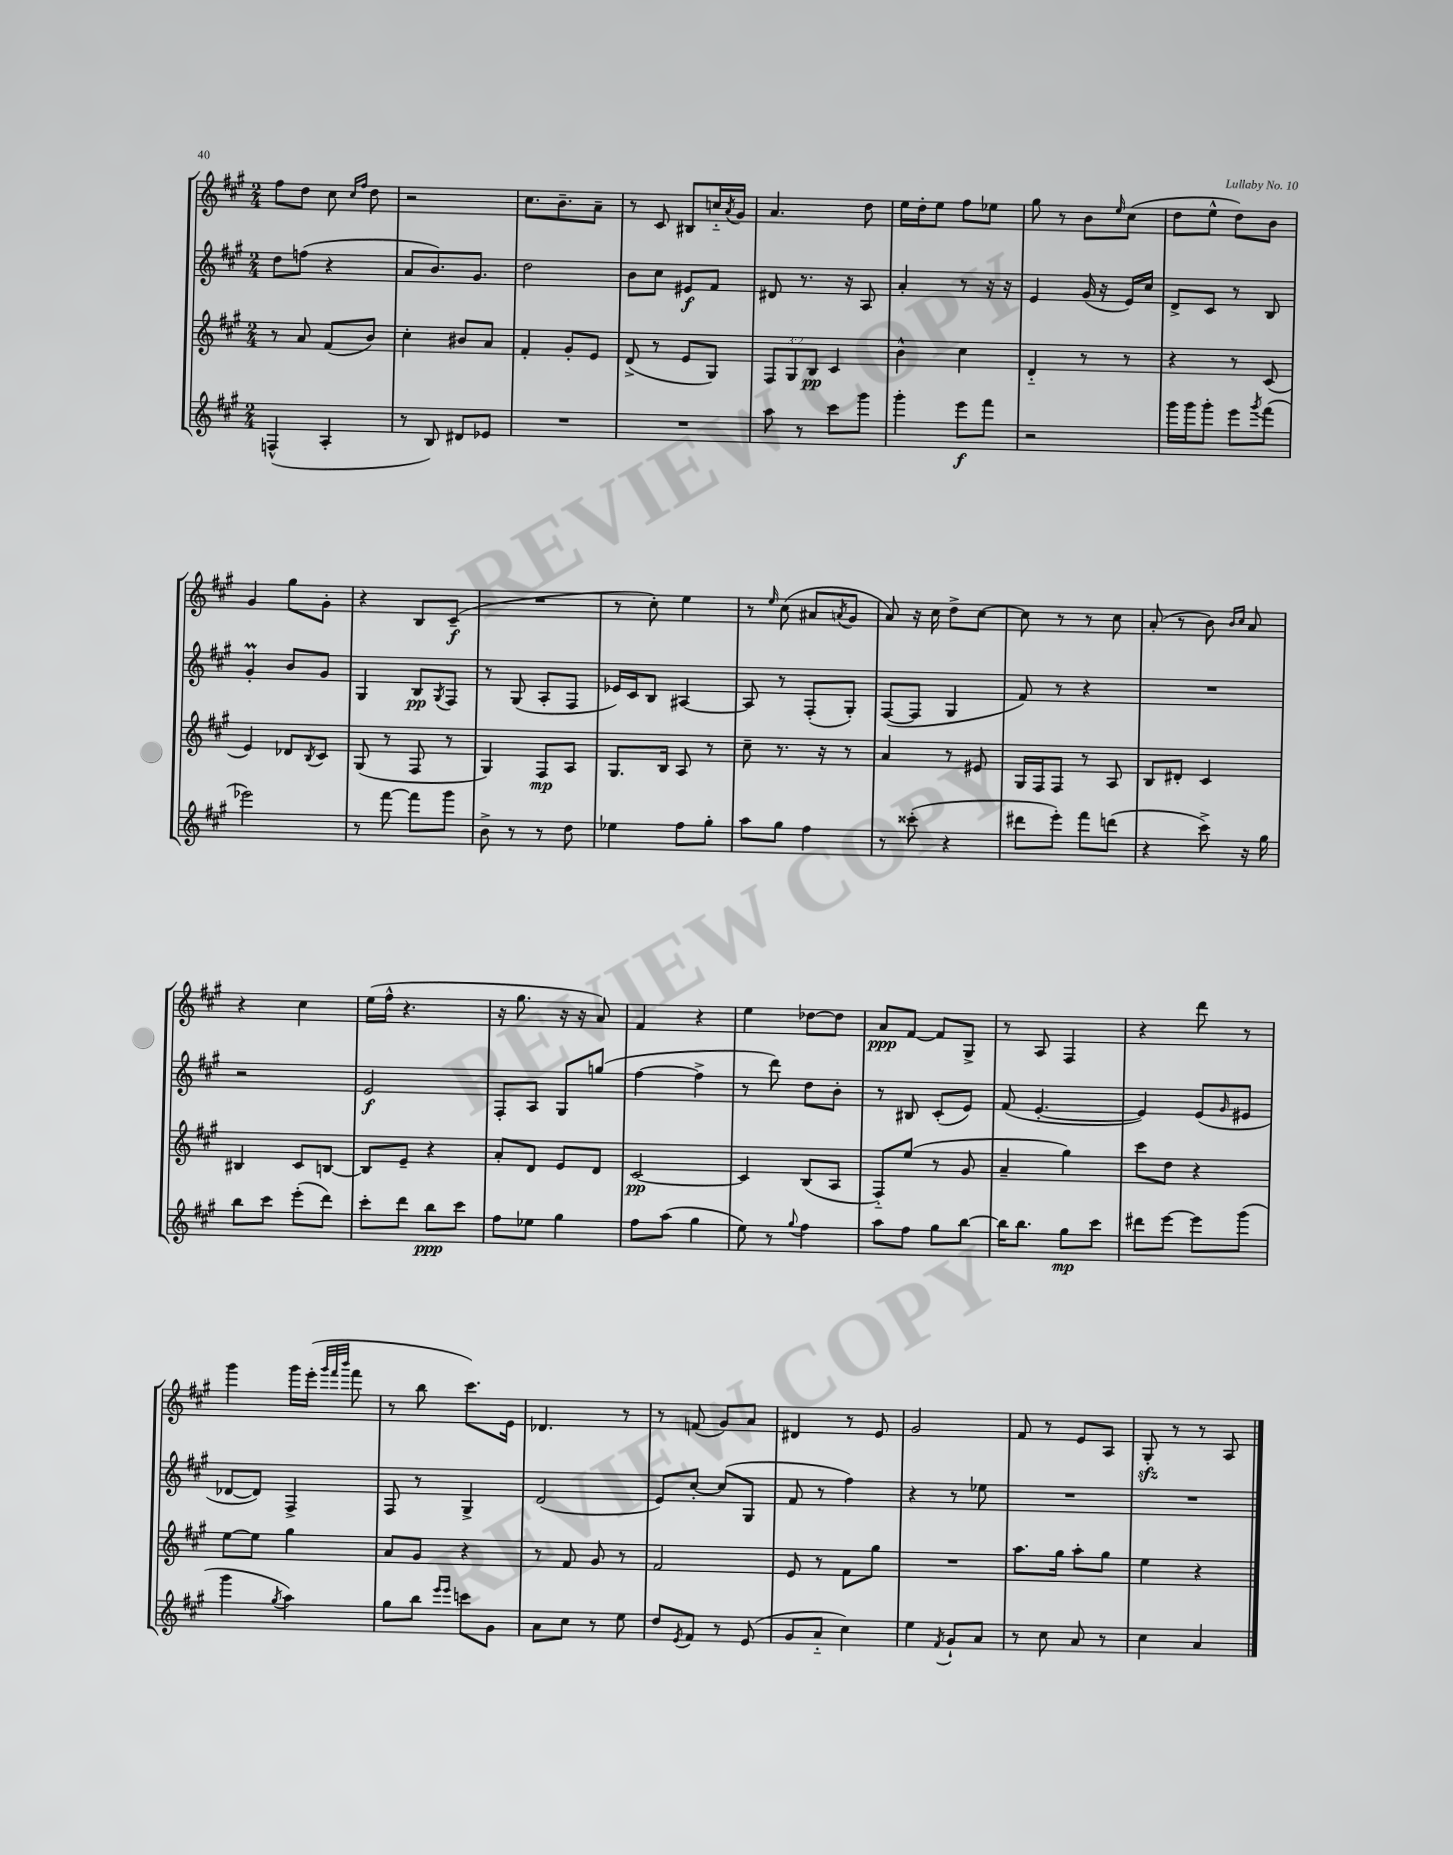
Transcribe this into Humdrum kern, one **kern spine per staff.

**kern	**dynam	**kern	**dynam	**kern	**dynam	**kern	**dynam
*part4	*part4	*part3	*part3	*part2	*part2	*part1	*part1
*staff4	*staff4	*staff3	*staff3	*staff2	*staff2	*staff1	*staff1
*clefG2	*	*clefG2	*	*clefG2	*	*clefG2	*
*k[f#c#g#]	*	*k[f#c#g#]	*	*k[f#c#g#]	*	*k[f#c#g#]	*
*M2/4	*	*M2/4	*	*M2/4	*	*M2/4	*
=16	=16	=16	=16	=16	=16	=16	=16
(4Fn^^/	.	8r	.	8dd\L	.	8ff#\L	.
.	.	8a/	.	(8ffn\J	.	8dd\J	.
4A'/	.	(8f#/L	.	4r	.	8cc#\	.
.	.	.	.	.	.	16qqcc#/LL	.
.	.	.	.	.	.	16qqff#/JJ	.
.	.	8b/J)	.	.	.	8dd\	.
=17	=17	=17	=17	=17	=17	=17	=17
8r	.	4cc#'\	.	8a/L	.	2r	.
8B/)	.	.	.	8.b/)	.	.	.
8d#X/L	.	8b#X/L	.	.	.	.	.
.	.	.	.	8.g#/J	.	.	.
8e-X/J	.	8a/J	.	.	.	.	.
=18	=18	=18	=18	=18	=18	=18	=18
2r	.	4f#'/	.	2dd\	.	8.cc#\L	.
.	.	.	.	.	.	8.b~\	.
.	.	8g#'/L	.	.	.	.	.
.	.	8e/J	.	.	.	8a~\J	.
=19	=19	=19	=19	=19	=19	=19	=19
2r	.	(8d^/	.	8b\L	.	8r	.
.	.	8r	.	8cc#\J	.	8c#/	.
.	.	8e/L	.	8e#X/L	f	8B#X/L	.
.	.	8G#/J)	.	8f#/J	.	16ccn/L	.
.	.	.	.	.	.	8qa/	.
.	.	.	.	.	.	16g#/JJ	.
=20	=20	=20	=20	=20	=20	=20	=20
8aa\	.	12F#/L	.	8d#X/	.	4.a/	.
.	.	12G#/	.	.	.	.	.
8r	.	.	.	8.r	.	.	.
.	.	12B/J	pp	.	.	.	.
8ccc#\L	.	4c#/	.	.	.	.	.
.	.	.	.	16r	.	.	.
8ggg#\J	.	.	.	8A/	.	8dd\	.
=21	=21	=21	=21	=21	=21	=21	=21
4ggg#'\	.	4b^^\	.	4a'/	.	16ee\LL	.
.	.	.	.	.	.	16dd'\J	.
.	.	.	.	.	.	8ee\J	.
8eee\L	f	4cc#\	.	8r	.	8ff#\L	.
8fff#\J	.	.	.	16r	.	8ee-X\J	.
.	.	.	.	16r	.	.	.
=22	=22	=22	=22	=22	=22	=22	=22
2r	.	4d/	.	4e/	.	8gg#\	.
.	.	.	.	.	.	8r	.
.	.	8r	.	(16g#/	.	8b\L	.
.	.	.	.	16r	.	.	.
.	.	.	.	.	.	16qqee/	.
.	.	8r	.	16e/LL)	.	(8cc#\J	.
.	.	.	.	16cc#/JJ	.	.	.
=23	=23	=23	=23	=23	=23	=23	=23
16ggg#\LL	.	4r	.	8d^/L	.	8dd\L	.
16ggg#\J	.	.	.	.	.	.	.
8ggg#'\J	.	.	.	8c#/J	.	8ee^^\J	.
8eee\L	.	8r	.	8r	.	8dd\L)	.
8qggg#/	.	.	.	.	.	.	.
(8fff#\J	.	(8c#/	.	8B/	.	8b\J	.
!!LO:LB:g=z
=24	=24	=24	=24	=24	=24	=24	=24
2eee-X\)	.	4e/)	.	4g#m'/	.	4g#/	.
.	.	8d-X/L	.	8b/L	.	8gg#\L	.
.	.	8qB/	.	.	.	.	.
.	.	8c#/J	.	8g#/J	.	8g#'\J	.
=25	=25	=25	=25	=25	=25	=25	=25
8r	.	(8G#/	.	4G#/	.	4r	.
[8fff#\	.	8r	.	.	.	.	.
8fff#\L]	.	8F#/	.	8B/L	pp	8B/L	.
.	.	.	.	8qG#/	.	.	.
8ggg#\J	.	8r	.	8F#/J	.	(8c#~/J	f
=26	=26	=26	=26	=26	=26	=26	=26
8b^\	.	4G#/)	.	8r	.	2r	.
8r	.	.	.	(8G#/	.	.	.
8r	.	8F#/L	mp	8A'/L	.	.	.
8dd\	.	8A/J	.	8F#/J	.	.	.
=27	=27	=27	=27	=27	=27	=27	=27
4ee-X\	.	8.G#/L	.	16e-X/LL)	.	8r	.
.	.	.	.	16c#/J	.	.	.
.	.	.	.	8B/J	.	8cc#'\)	.
.	.	16B/Jk	.	.	.	.	.
8ff#\L	.	8A/	.	[4A#X/	.	4ee\	.
8gg#'\J	.	8r	.	.	.	.	.
=28	=28	=28	=28	=28	=28	=28	=28
8aa\L	.	8cc#~\	.	8A#/]	.	8r	.
.	.	.	.	.	.	16qqee/	.
8gg#\J	.	8.r	.	8r	.	(8cc#\	.
4ff#\	.	.	.	(8F#'/L	.	8a#X/L	.
.	.	16r	.	.	.	.	.
.	.	.	.	.	.	8qan/	.
.	.	8r	.	8G#'/J)	.	8g#/J	.
=29	=29	=29	=29	=29	=29	=29	=29
8r	.	4a/	.	([8F#/L	.	8a/)	.
(8ccc##X'\	.	.	.	8F#/J]	.	16r	.
.	.	.	.	.	.	16cc#\	.
4r	.	8r	.	4G#/	.	8dd^\L	.
.	.	8e#X/	.	.	.	[8cc#\J	.
=30	=30	=30	=30	=30	=30	=30	=30
8ddd#X\L	.	16G#/LL	.	8f#/)	.	8cc#\]	.
.	.	16F#/J	.	.	.	.	.
8eee'\J)	.	8F#/J	.	8r	.	8r	.
8fff#\L	.	8r	.	4r	.	8r	.
(8dddn\J	.	8A/	.	.	.	8cc#\	.
=31	=31	=31	=31	=31	=31	=31	=31
4r	.	8B/L	.	2r	.	(8a'/	.
.	.	8d#X'/J	.	.	.	8r	.
8ccc#^\)	.	4c#/	.	.	.	8b\)	.
.	.	.	.	.	.	16qqb/LL	.
.	.	.	.	.	.	16qqcc#/JJ	.
16r	.	.	.	.	.	8a/	.
16gg#\	.	.	.	.	.	.	.
!!LO:LB:g=z
=32	=32	=32	=32	=32	=32	=32	=32
8bb\L	.	4B#X/	.	2r	.	4r	.
8ccc#\J	.	.	.	.	.	.	.
(8eee'\L	.	8c#/L	.	.	.	4cc#\	.
8ddd\J)	.	[8Bn/J	.	.	.	.	.
=33	=33	=33	=33	=33	=33	=33	=33
8ccc#'\L	.	8B/L]	.	2e/	f	(16ee\LL	.
.	.	.	.	.	.	16ff#^^\JJ	.
8ddd\J	.	8e~/J	.	.	.	4.r	.
8bb\L	ppp	4r	.	.	.	.	.
8ccc#\J	.	.	.	.	.	.	.
=34	=34	=34	=34	=34	=34	=34	=34
8ff#\L	.	8a'/L	.	8F#'/L	.	16r	.
.	.	.	.	.	.	8.gg#\	.
8ee-X\J	.	8d/J	.	8A/J	.	.	.
4gg#\	.	8e/L	.	8G#/L	.	16r	.
.	.	.	.	.	.	16r	.
.	.	8d/J	.	(8ggn/J	.	8a/)	.
=35	=35	=35	=35	=35	=35	=35	=35
8ff#\L	.	[2c#/	pp	[4ff#\	.	4f#/	.
(8aa\J	.	.	.	.	.	.	.
4gg#\	.	.	.	4ff#^\]	.	4r	.
=36	=36	=36	=36	=36	=36	=36	=36
8ee\)	.	4c#/]	.	8r	.	4ee\	.
8r	.	.	.	8ddd\)	.	.	.
8qqgg#/	.	.	.	.	.	.	.
4ff#\	.	(8B/L	.	8dd\L	.	[8dd-X\L	.
.	.	8A/J	.	8b'\J	.	8dd-\J]	.
=37	=37	=37	=37	=37	=37	=37	=37
8aa\L	.	8F#/L)	.	8r	.	8a/L	ppp
8ff#\J	.	(8ee/J	.	8B#X/	.	[8f#/J	.
8gg#\L	.	8r	.	(8c#'/L	.	8f#/L]	.
[8bb\J	.	8g#/	.	8e/J)	.	8G#^/J	.
=38	=38	=38	=38	=38	=38	=38	=38
16bb\KL]	.	4a~/	.	(8f#/	.	8r	.
8.bb\J	.	.	.	.	.	.	.
.	.	.	.	[4.e'/	.	8A/	.
8gg#\L	mp	4gg#\)	.	.	.	4F#/	.
8ccc#\J	.	.	.	.	.	.	.
=39	=39	=39	=39	=39	=39	=39	=39
8ddd#X\L	.	8ccc#\L	.	4e/])	.	4r	.
[8eee\J	.	8dd\J	.	.	.	.	.
8eee\L]	.	4r	.	(8e/L	.	8ddd\	.
.	.	.	.	16qqg#/	.	.	.
(8ggg#\J	.	.	.	8e#X/J	.	8r	.
!!LO:LB:g=z
=40	=40	=40	=40	=40	=40	=40	=40
4ggg#\	.	[8ee\L	.	[8d-X/L	.	4ggg#\	.
.	.	8ee\J]	.	8d-/J])	.	.	.
8qgg#/	.	.	.	.	.	.	.
4aa\)	.	4gg#\	.	4F#^/	.	16ggg#\LL	.
.	.	.	.	.	.	(16eee'\JJ	.
.	.	.	.	.	.	32qqggg#/LLL	.
.	.	.	.	.	.	32qqfff#/	.
.	.	.	.	.	.	32qqbbb/JJJ	.
.	.	.	.	.	.	8fff#\	.
=41	=41	=41	=41	=41	=41	=41	=41
8gg#\L	.	8a/L	.	8F#/	.	8r	.
8bb\J	.	8g#/J	.	8r	.	8bb\	.
16qqeee/LL	.	.	.	.	.	.	.
16qqeee/JJ	.	.	.	.	.	.	.
8cccn\L	.	4r	.	4G#^/	.	8.ccc#\L)	.
8g#\J	.	.	.	.	.	.	.
.	.	.	.	.	.	16e\Jk	.
=42	=42	=42	=42	=42	=42	=42	=42
8a\L	.	8r	.	(2d/	.	4.d-X/	.
8cc#\J	.	8f#/	.	.	.	.	.
8r	.	8g#/	.	.	.	.	.
8ee\	.	8r	.	.	.	8r	.
=43	=43	=43	=43	=43	=43	=43	=43
8dd/L	.	2f#/	.	8e/L)	.	8r	.
8qe/	.	.	.	.	.	.	.
8f#/J	.	.	.	[8cc#'/J	.	(8fn/	.
8r	.	.	.	(8cc#/L]	.	8g#/L)	.
(8e/	.	.	.	8G#/J	.	8a/J	.
=44	=44	=44	=44	=44	=44	=44	=44
8g#/L	.	8e/	.	8f#/	.	4d#X/	.
8a/J	.	8r	.	8r	.	.	.
4cc#\)	.	8f#\L	.	4ff#\)	.	8r	.
.	.	8gg#\J	.	.	.	8e/	.
=45	=45	=45	=45	=45	=45	=45	=45
4ee\	.	2r	.	4r	.	2g#/	.
8qf#/	.	.	.	.	.	.	.
8g#`/L	.	.	.	8r	.	.	.
8a/J	.	.	.	8ee-X\	.	.	.
=46	=46	=46	=46	=46	=46	=46	=46
8r	.	8.aa\L	.	2r	.	8f#/	.
8cc#\	.	.	.	.	.	8r	.
.	.	16gg#\Jk	.	.	.	.	.
8a/	.	8aa'\L	.	.	.	8e/L	.
8r	.	8gg#\J	.	.	.	8A/J	.
=47	=47	=47	=47	=47	=47	=47	=47
4cc#\	.	4ee\	.	2r	.	8G#zz'/	.
.	.	.	.	.	.	8r	.
4a/	.	4r	.	.	.	8r	.
.	.	.	.	.	.	8A/	.
==	==	==	==	==	==	==	==
*-	*-	*-	*-	*-	*-	*-	*-
